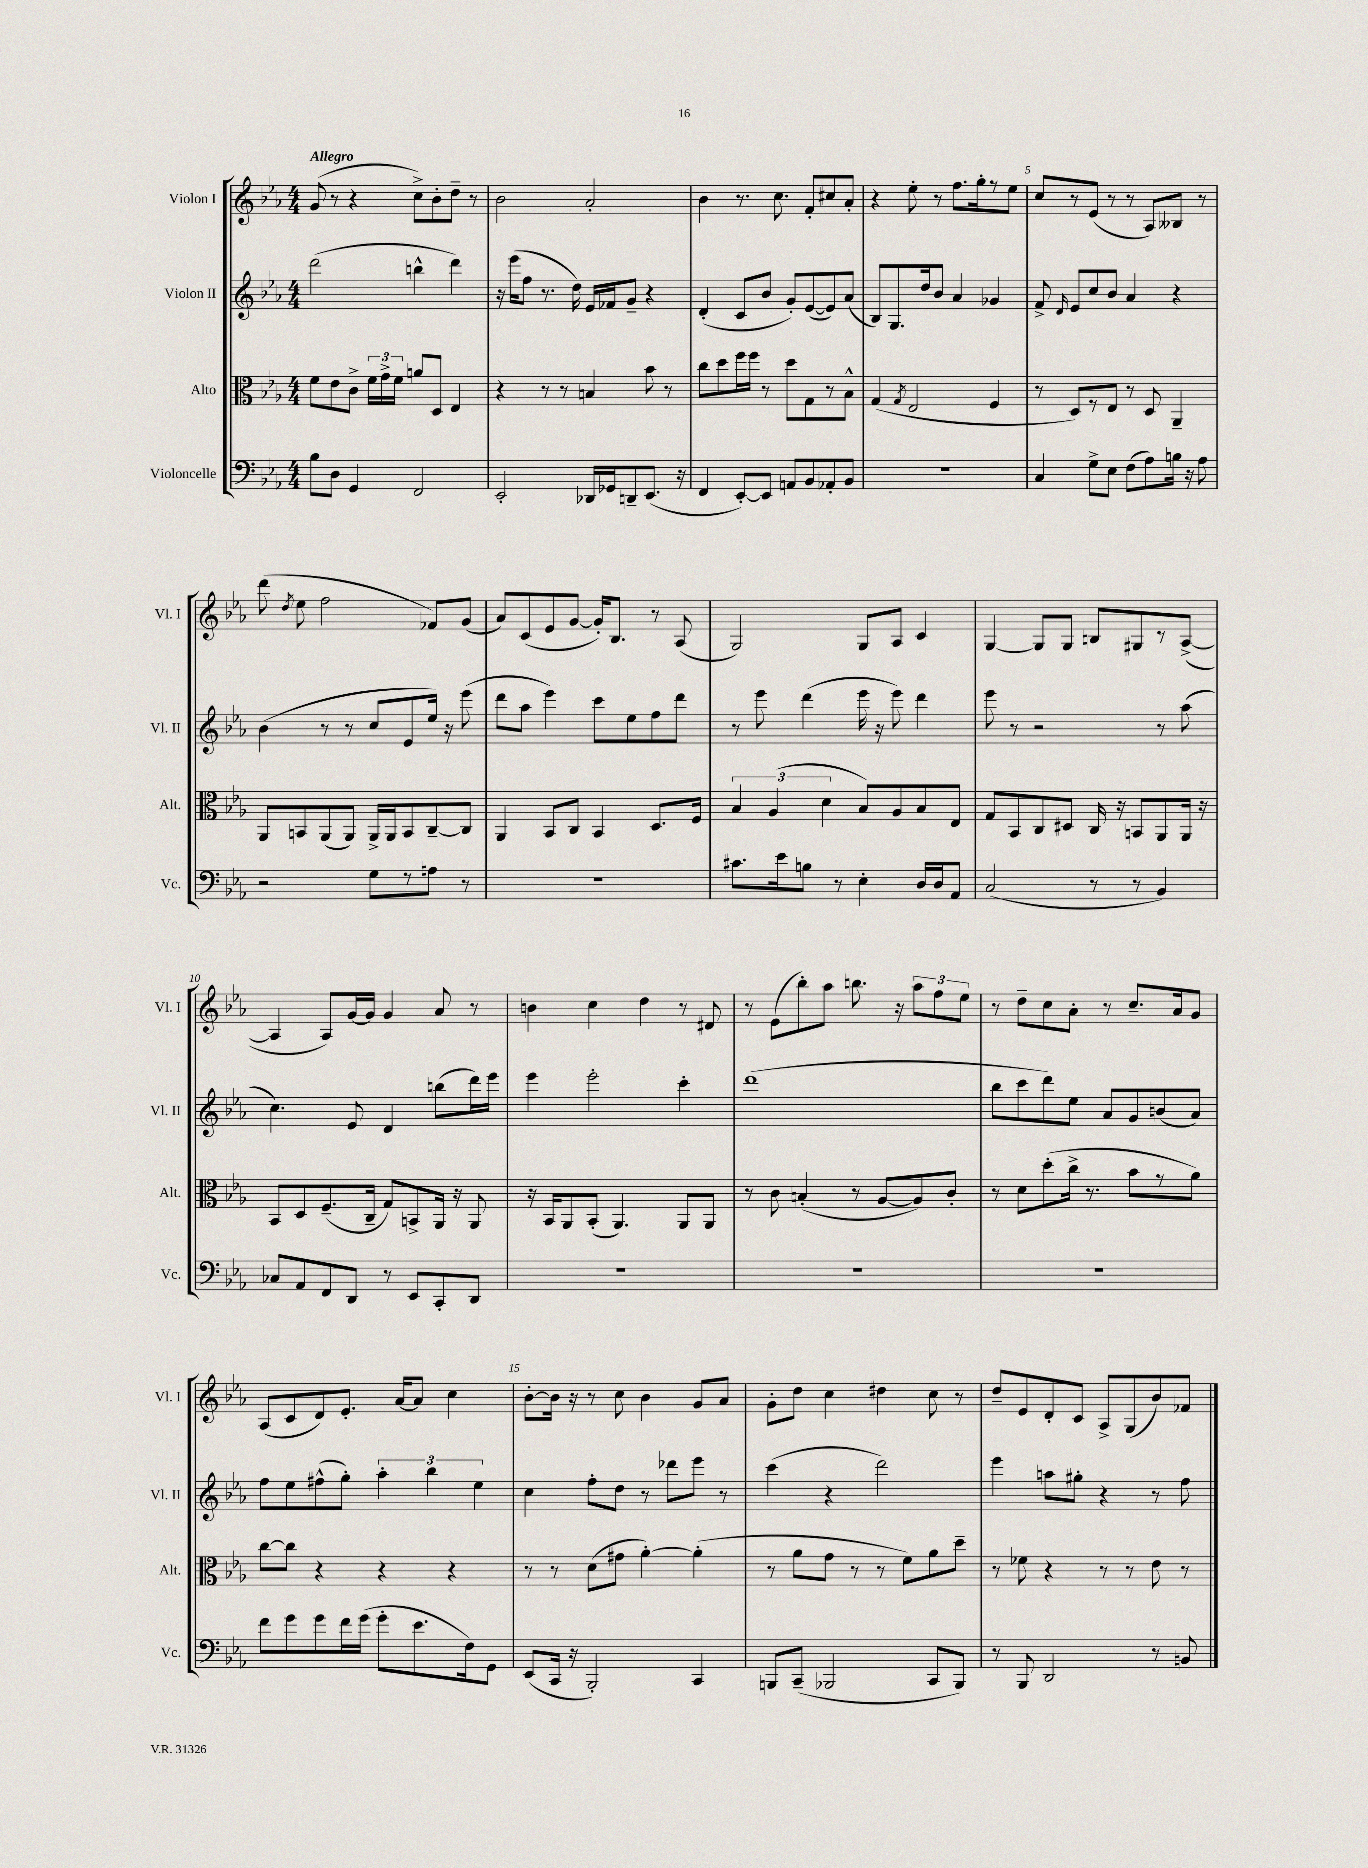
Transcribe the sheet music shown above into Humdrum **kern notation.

**kern	**kern	**kern	**kern
*part4	*part3	*part2	*part1
*staff4	*staff3	*staff2	*staff1
*I"Violoncelle	*I"Alto	*I"Violon II	*I"Violon I
*I'Vc.	*I'Alt.	*I'Vl. II	*I'Vl. I
*clefF4	*clefC3	*clefG2	*clefG2
*k[b-e-a-]	*k[b-e-a-]	*k[b-e-a-]	*k[b-e-a-]
*M4/4	*M4/4	*M4/4	*M4/4
=1	=1	=1	=1
!	!	!	!LO:TX:a:B:t=Allegro
8B-\L	8f\L	(2ddd\	(8g/
8D\J	8e-\	.	8r
4GG/	8c^\J	.	4r
.	24f\LL	.	.
.	24g^\	.	.
.	24f\JJ	.	.
2FF/	8an/L	4bbn^^\	8cc^\L)
.	8D/J	.	8b-'\
.	4E-/	4ddd\)	8dd~\J
.	.	.	8r
=2	=2	=2	=2
2EE-'/	4r	16r	2b-\
.	.	(16eee-\KL	.
.	.	8ff\J	.
.	8r	8.r	.
.	8r	.	.
.	.	16dd\)	.
16DD-X/LL	4Bn/	16e-/LL	2a-'/
16GG-X/J	.	16f-X/J	.
8DDn~/	.	8g~/J	.
(8.EE-/J	8b-\	4r	.
.	8r	.	.
16r	.	.	.
=3	=3	=3	=3
4FF/	8cc\L	(4d'/	4b-\
.	8dd\	.	.
[8EE-'/L)	16ff\L	8c/L	8.r
.	16ff\JJ	.	.
8EE-/J]	8r	8b-/J	.
.	.	.	8.cc\
8AAn/L	8dd\L	8g'/L)	.
8BB-/	8G\	([8e-/	8f'/L
8AA-X'/	8r	8e-/])	8cc#X/
8BB-/J	8B-^^\J	(8a-/J	8a-'/J
=4	=4	=4	=4
1r	(4G/	8B-/L)	4r
.	.	8.G/	.
.	8qG/	.	.
.	2E-/	.	8ee-'\
.	.	16dd/k	.
.	.	8b-/J	8r
.	.	4a-/	8.ff\L
.	.	.	16gg'\k
.	4F/	4g-X/	8r
.	.	.	8ee-\J
=5	=5	=5	=5
4C/	8r	8f^/	8cc/L
.	.	16qqd/	.
.	8D/L)	8e-/L	8r
8G^\L	8r	8cc/	(8e-/J
8E-\J	8E-/J	8b-/J	8r
(8F\L	8r	4a-/	8r
8A-\)	8D/	.	8A-/L)
16Bn\Jk	4AA-~/	4r	8B--X/J
16r	.	.	.
8A-\	.	.	8r
!!LO:LB:g=z
=6	=6	=6	=6
2r	8AA-/L	(4b-\	(8ddd\
.	.	.	8qdd/
.	8BBn/	.	8ee-\
.	(8AA-/	8r	2ff\
.	8AA-/J)	8r	.
8G\L	16AA-^/LL	8cc/L	.
.	16AA-/J	.	.
8r	8BB/	8e-/	.
8An\J	[8C~/	16ee-/Jk)	8f-X/L)
.	.	16r	.
8r	8C/J]	(8eee-\	(8g/J
=7	=7	=7	=7
1r	4AA-/	8ddd\L	8a-/L)
.	.	8aa-\J	(8c/
.	8BB-/L	4eee-\)	8e-/
.	8C/J	.	[8g/J
.	4BB-/	8ccc\L	16g'/KL])
.	.	.	8.B-/J
.	.	8ee-\	.
.	8.D/L	8ff\	8r
.	.	8ddd\J	(8A-/
.	16F/Jk	.	.
=8	=8	=8	=8
8.c#X\L	6B-/	8r	2G/)
.	.	8eee-\	.
.	(6A-/	.	.
16e-\k	.	.	.
8Bn\J	.	(4ddd\	.
.	6d\	.	.
8r	.	.	.
4E-'\	8B-/L)	16eee-\	8G/L
.	.	16r	.
.	8A-/	8eee-\)	8A-/J
16D/LL	8B-/	4ddd\	4c/
16D/J	.	.	.
8AA-/J	8E-/J	.	.
=9	=9	=9	=9
(2C/	8G/L	8eee-\	[4G/
.	8BB-/	8r	.
.	8C/	2r	8G/L]
.	8D#X/J	.	8G/J
8r	16C/	.	8Bn/L
.	16r	.	.
8r	8BBn/L	.	8G#X/
4BB-/)	8AA-/	8r	8r
.	16AA-/Jk	(8aa-\	([8A-^/J
.	16r	.	.
!!LO:LB:g=z
=10	=10	=10	=10
8C-X/L	8BB-/L	4.cc\)	4A-/]
8AA-/	8D/	.	.
8FF/	(8.F~/	.	8A-/L)
8DD/J	.	8e-/	[16g/L
.	16C~/Jk	.	16g/JJ]
8r	8G/L)	4d/	4g/
8EE-/L	8BBn^/	.	.
8CC'/	16AA-/Jk	(8bbn\L	8a-/
.	16r	.	.
8DD/J	8AA-/	16ddd\L)	8r
.	.	16eee-\JJ	.
=11	=11	=11	=11
1r	16r	4eee-\	4bn\
.	16BB-/KL	.	.
.	8AA-/	.	.
.	(8BB-'/J	2eee-'\	4cc\
.	4.AA-/)	.	.
.	.	.	4dd\
.	8AA-/L	4ccc'\	8r
.	8AA-/J	.	8d#X/
=12	=12	=12	=12
1r	8r	(1ddd	8r
.	8c\	.	(8e-\L
.	(4Bn'/	.	8bb-'\)
.	.	.	8aa-\J
.	8r	.	8.bbn\
.	[8A-/L	.	.
.	.	.	16r
.	8A-/])	.	12aa-\L
.	.	.	12ff\
.	8c'/J	.	.
.	.	.	12ee-\J
=13	=13	=13	=13
1r	8r	8bb-\L	8r
.	8d\L	8ccc\	8dd~\L
.	(8dd'\	8ddd\)	8cc\
.	16cc^\Jk	8ee-\J	8a-'\J
.	8.r	.	.
.	.	8a-/L	8r
.	8b-\L	8g/	8.cc~/L
.	8r	(8bn/	.
.	.	.	16a-/k
.	8a-\J)	8a-/J)	8g/J
!!LO:LB:g=z
=14	=14	=14	=14
8f\L	[8cc\L	8ff\L	(8A-/L
8g\	8cc\J]	8ee-\	8c/
8g\	4r	(8ff#X^^\	8d/)
16f\L	.	8gg'\J)	8.e-'/J
(16g\JJ	.	.	.
8g'\L	4r	6aa-'\	.
.	.	.	[16a-/KL
8.e-\	.	.	8a-/J]
.	.	6bb-\	.
.	4r	.	4cc\
16F\k)	.	.	.
.	.	6ee-\	.
8GG\J	.	.	.
=15	=15	=15	=15
(8EE-/L	8r	4cc\	[8b-'\L
16CC/Jk	8r	.	16b-\Jk]
16r	.	.	16r
2BBB-'/)	(8d\L	8ff'\L	8r
.	8g#X\J	8dd\J	8cc\
.	[4a-'\)	8r	4b-\
.	.	8ddd-X\L	.
4CC/	(4a-'\]	8eee-\J	8g/L
.	.	8r	8a-/J
=16	=16	=16	=16
8BBBn/L	8r	(4ccc\	8g'\L
(8CC~/J	8a-\L	.	8dd\J
2BBB-X/	8g\J	4r	4cc\
.	8r	.	.
.	8r	2ddd\)	4dd#X\
.	8f\L)	.	.
8CC/L	8a-\	.	8cc\
8BBB-/J)	8dd~\J	.	8r
=17	=17	=17	=17
8r	8r	4eee-\	8dd~/L
8BBB-/	8f-X\	.	8e-/
2DD/	4r	8aan\L	8d'/
.	.	8gg#X'\J	8c/J
.	8r	4r	8A-^/L
.	8r	.	(8G/
8r	8e-\	8r	8b-/)
8BBn/	8r	8ff\	8f-X/J
==	==	==	==
*-	*-	*-	*-
